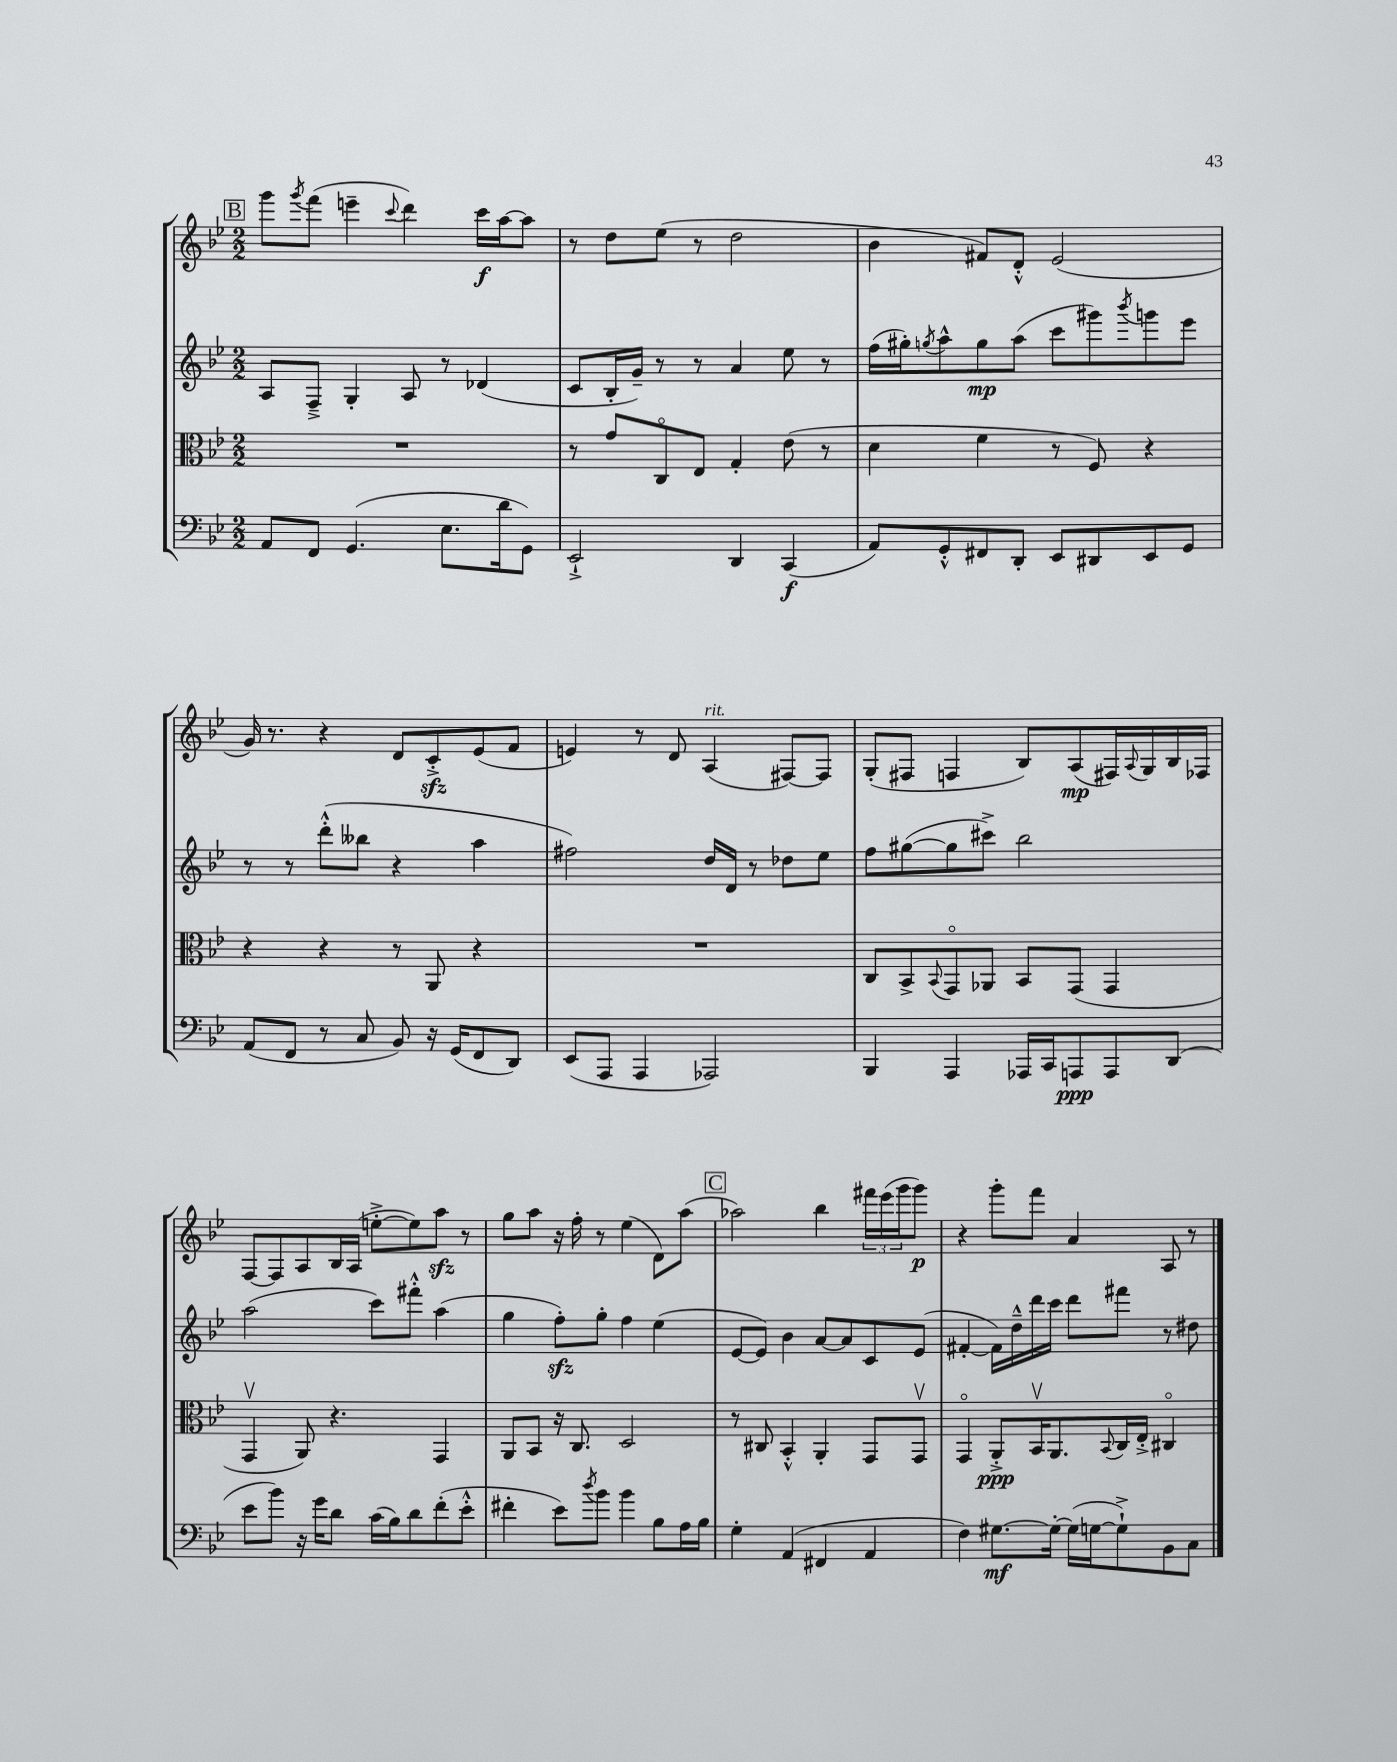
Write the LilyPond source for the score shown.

<<
\new StaffGroup <<
\new Staff = "s0" {
    \clef treble \key bes \major \numericTimeSignature \time 2/2
    \mark \markup { \box "B" } g'''8 \acciaccatura { g'''8 } f'''8( e'''4-- \appoggiatura { c'''8 } d'''4) c'''16\f a''16~ a''8 |
    r8 d''8 ees''8( r8 d''2 |
    bes'4 fis'8) d'8-.-^ ees'2( |
    g'16) r8. r4 d'8 c'8-.->\sfz ees'8( f'8 |
    e'4) r8 d'8 a4^\markup { \italic "rit." }( fis8~) fis8 |
    g8-.( fis8 f4 bes8) a8\mp( fis16) \appoggiatura { a8 } g16 bes16 fes16 |
    f8~ f8 a8 bes16 a16( e''8~-.-> e''8) a''8\sfz r8 |
    g''8 a''8 r16 f''16-. r8 ees''4( d'8) a''8( |
    \mark \markup { \box "C" } aes''2) bes''4 \tuplet 3/2 { fis'''16 ees'''16( g'''16 } g'''8\p) |
    r4 g'''8-. f'''8 a'4 a8 r8 \bar "|." |
}
\new Staff = "s1" {
    \clef treble \key bes \major \numericTimeSignature \time 2/2
    \mark \markup { \box "B" } a8 f8---> g4-. a8 r8 des'4( |
    c'8 bes16-. g'16--) r8 r8 a'4 ees''8 r8 |
    f''16( gis''16-.) \acciaccatura { g''8 } a''8-^ g''8\mp a''8( c'''8 gis'''8) \acciaccatura { bes'''8 } g'''8 ees'''8 |
    r8 r8 d'''8-.-^( beses''8 r4 a''4 |
    fis''2) d''16 d'16 r8 des''8 ees''8 |
    f''8 gis''8~( gis''8 cis'''8->) bes''2 |
    a''2( c'''8) fis'''8-.-^ a''4( |
    g''4 f''8-.\sfz) g''8-. f''4 ees''4( |
    \mark \markup { \box "C" } ees'8~ ees'8) bes'4 a'8~ a'8 c'8 ees'8( |
    fis'4~-. fis'16) d''16---^ d'''16 c'''16 d'''8 fis'''8 r8 dis''8 \bar "|." |
}
\new Staff = "s2" {
    \clef alto \key bes \major \numericTimeSignature \time 2/2
    \mark \markup { \box "B" } R1 |
    r8 g'8 c8\flageolet ees8 g4-. ees'8( r8 |
    d'4 f'4 r8 f8) r4 |
    r4 r4 r8 a,8 r4 |
    R1 |
    c8 bes,8-> \appoggiatura { bes,8 } g,8\flageolet aes,8 bes,8 g,8( g,4 |
    g,4\upbow a,8) r4. g,4 |
    a,8 bes,8 r16 c8. d2 |
    \mark \markup { \box "C" } r8 cis8 bes,4-.-^ a,4-. g,8 g,8\upbow |
    g,4\flageolet a,8-.->\ppp bes,16\upbow a,8. \appoggiatura { bes,8 } c16 ees16-.-> cis4\flageolet \bar "|." |
}
\new Staff = "s3" {
    \clef bass \key bes \major \numericTimeSignature \time 2/2
    \mark \markup { \box "B" } a,8 f,8 g,4.( ees8. d'16 g,8) |
    ees,2-!-> d,4 c,4\f( |
    a,8) g,8-.-^ fis,8 d,8-. ees,8 dis,8 ees,8 g,8 |
    a,8( f,8 r8 c8 bes,8) r16 g,16( f,8 d,8) |
    ees,8( a,,8 a,,4 aes,,2) |
    bes,,4 a,,4 aes,,16 c,16 a,,8\ppp a,,8 d,8( |
    ees'8 bes'8) r16 g'16 d'8 c'16( bes16) d'8 f'8-.( ees'8-.-^ |
    fis'4-. ees'8) \acciaccatura { d''8 } bes'8 bes'4 bes8 a16 bes16 |
    \mark \markup { \box "C" } g4-. a,4( fis,4 a,4 |
    f4) gis8.~\mf gis16~-. gis16( g16~ g8-!->) bes,8 c8 \bar "|." |
}
>>
>>
\layout { \context { \Score \remove "Bar_number_engraver" } }
